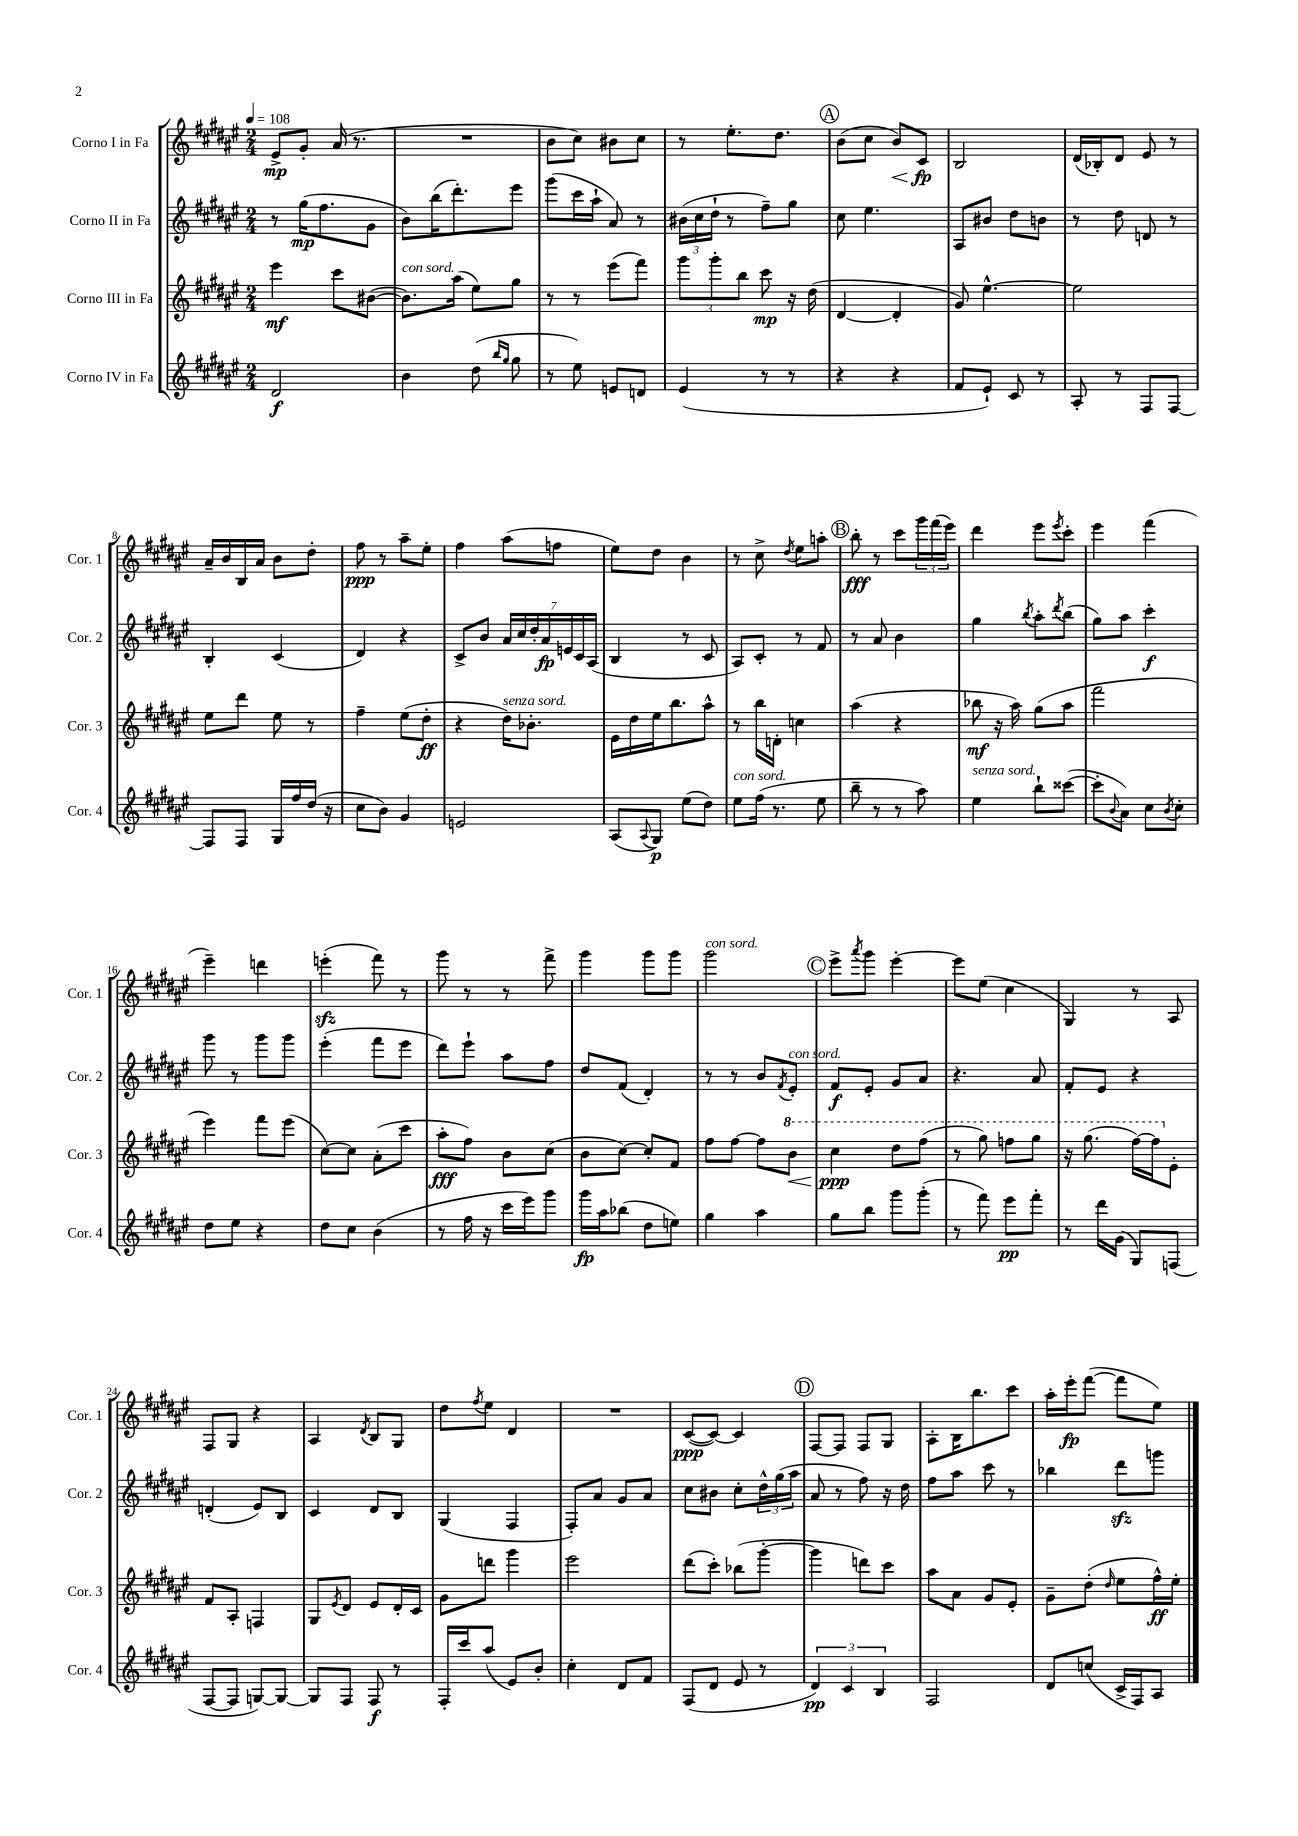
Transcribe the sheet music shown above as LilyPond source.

<<
\new StaffGroup <<
\new Staff = "s0" \with { instrumentName = "Corno I in Fa" shortInstrumentName = "Cor. 1" } {
    \clef treble \key fis \major \numericTimeSignature \time 2/4 \tempo 4 = 108
    eis'8->\mp gis'8-. ais'16( r8. |
    R2 |
    b'8 cis''8) bis'8 cis''8 |
    r8 eis''8.-. dis''8. |
    \mark \markup { \circle "A" } b'8( cis''8 b'8\<) cis'8\fp\! |
    b2 |
    dis'16( bes16-.) dis'8 eis'8 r8 |
    ais'16-- b'16 b16 ais'16 b'8 dis''8-. |
    fis''8\ppp r8 ais''8-- eis''8-. |
    fis''4 ais''8( f''8 |
    eis''8) dis''8 b'4 |
    r8 cis''8-> \acciaccatura { dis''8 } eis''8 a''8-. |
    \mark \markup { \circle "B" } b''8-.\fff r8 cis'''8 \tuplet 3/2 { gis'''16 fis'''16( eis'''16) } |
    dis'''4 eis'''8 \acciaccatura { eis'''8 } cis'''8-. |
    eis'''4 fis'''4( |
    eis'''4--) d'''4 |
    e'''4-.\sfz( fis'''8) r8 |
    gis'''8 r8 r8 fis'''8-> |
    gis'''4 gis'''8 gis'''8 |
    gis'''2^\markup { \italic "con sord." } |
    \mark \markup { \circle "C" } eis'''8-> \acciaccatura { ais'''8 } gis'''8 eis'''4~-. |
    eis'''8 eis''8( cis''4 |
    gis4) r8 ais8 |
    fis8 gis8 r4 |
    ais4 \acciaccatura { dis'8 } b8 gis8 |
    dis''8 \acciaccatura { fis''8 } eis''8 dis'4 |
    R2 |
    cis'8~\ppp( cis'8~) cis'4 |
    \mark \markup { \circle "D" } fis8~ fis8 fis8 gis8 |
    ais8-. b16 b''8. cis'''8 |
    ais''16-. eis'''16-.\fp fis'''8~( fis'''8 eis''8) \bar "|." |
}
\new Staff = "s1" \with { instrumentName = "Corno II in Fa" shortInstrumentName = "Cor. 2" } {
    \clef treble \key fis \major \numericTimeSignature \time 2/4
    r8 gis''16\mp( fis''8. gis'8 |
    b'8) b''16( dis'''8.-.) eis'''8 |
    gis'''8( cis'''16 ais''16-! ais'8) r8 |
    \tuplet 3/2 { bis'16( cis''16 dis''16-! } r8 fis''8--) gis''8 |
    \mark \markup { \circle "A" } cis''8 eis''4. |
    ais8 bis'8 dis''8 b'8 |
    r8 dis''8 d'8 r8 |
    b4-. cis'4( |
    dis'4) r4 |
    cis'8-> b'8 \tuplet 7/4 { ais'16 cis''16 dis''16-. ais'16\fp e'16 cis'16 ais16( } |
    b4 r8 cis'8 |
    ais8) cis'8-. r8 fis'8 |
    \mark \markup { \circle "B" } r8 ais'8 b'4 |
    gis''4 \acciaccatura { b''8 } ais''8-. \acciaccatura { dis'''8 } b''8( |
    gis''8) ais''8 cis'''4-.\f |
    gis'''8 r8 gis'''8 gis'''8 |
    eis'''4-.( fis'''8 eis'''8 |
    dis'''8) eis'''8-! ais''8 fis''8 |
    dis''8 fis'8( dis'4-.) |
    r8 r8 b'8 \acciaccatura { fis'8 } eis'8-.^\markup { \italic "con sord." } |
    \mark \markup { \circle "C" } fis'8\f eis'8-. gis'8 ais'8 |
    r4. ais'8 |
    fis'8-. eis'8 r4 |
    d'4-.( eis'8) b8 |
    cis'4 dis'8 b8 |
    gis4( fis4 |
    fis8-.) ais'8 gis'8 ais'8 |
    cis''8 bis'8 cis''8-. \tuplet 3/2 { dis''16-^ gis''16( ais''16 } |
    \mark \markup { \circle "D" } ais'8 r8 fis''8) r16 dis''16 |
    fis''8 ais''8 cis'''8 r8 |
    bes''4 dis'''8\sfz g'''8 \bar "|." |
}
\new Staff = "s2" \with { instrumentName = "Corno III in Fa" shortInstrumentName = "Cor. 3" } {
    \clef treble \key fis \major \numericTimeSignature \time 2/4
    eis'''4\mf cis'''8 bis'8~( |
    bis'8.^\markup { \italic "con sord." }) ais''16( eis''8) gis''8 |
    r8 r8 eis'''8( fis'''8) |
    \tuplet 3/2 { gis'''8 gis'''8-. b''8 } cis'''8\mp r16 dis''16( |
    \mark \markup { \circle "A" } dis'4~ dis'4-. |
    gis'8) eis''4.~-^ |
    eis''2 |
    eis''8 dis'''8 eis''8 r8 |
    fis''4-- eis''8( dis''8-.\ff |
    r4 dis''16^\markup { \italic "senza sord." }) bes'8.-. |
    eis'16 dis''16 eis''16 b''8. ais''8-^ |
    r8 b''16 d'16-. c''4 |
    \mark \markup { \circle "B" } ais''4( r4 |
    bes''8\mf r16 ais''16) gis''8( ais''8 |
    fis'''2 |
    eis'''4) fis'''8 eis'''8( |
    cis''8~) cis''8 ais'8-.( cis'''8 |
    ais''8-.\fff fis''8) b'8 cis''8( |
    b'8 cis''8~) cis''8-. fis'8 |
    fis''8 fis''8~ fis''8 \ottava #1 b''8\< |
    \mark \markup { \circle "C" } cis'''4\ppp\! dis'''8 fis'''8( |
    r8 gis'''8) f'''8 gis'''8 |
    r16 gis'''8.( fis'''16~) fis'''16 \ottava #0 eis'8-. |
    fis'8 ais8-. f4 |
    gis8 \acciaccatura { eis'8 } dis'8 eis'8 dis'16-. cis'16 |
    gis'8 d'''8 gis'''4 |
    eis'''2 |
    dis'''8( cis'''8-.) bes''8( gis'''8~-. |
    \mark \markup { \circle "D" } gis'''4 d'''8) cis'''8 |
    ais''8 ais'8 gis'8 eis'8-. |
    gis'8-- dis''8-.( \grace { dis''16 } eis''8 fis''16-^\ff) eis''16-. \bar "|." |
}
\new Staff = "s3" \with { instrumentName = "Corno IV in Fa" shortInstrumentName = "Cor. 4" } {
    \clef treble \key fis \major \numericTimeSignature \time 2/4
    dis'2\f |
    b'4 dis''8( \grace { b''16 gis''16 } gis''8 |
    r8 eis''8) e'8 d'8 |
    eis'4( r8 r8 |
    \mark \markup { \circle "A" } r4 r4 |
    fis'8 eis'8-!) cis'8 r8 |
    ais8-. r8 fis8 fis8~ |
    fis8 fis8 gis16 fis''16 dis''16( r16 |
    cis''8 b'8) gis'4 |
    e'2 |
    ais8( \appoggiatura { ais8 } gis8\p) eis''8( dis''8) |
    eis''8^\markup { \italic "con sord." } fis''16( r8. eis''8 |
    \mark \markup { \circle "B" } b''8-- r8 r8 ais''8) |
    eis''4^\markup { \italic "senza sord." } b''8-! cisis'''8~( |
    cisis'''8-. \appoggiatura { b'8 } ais'8) cis''8 \acciaccatura { b'8 } cis''8-. |
    dis''8 eis''8 r4 |
    dis''8 cis''8 b'4( |
    r8 fis''16 r16 cis'''16 eis'''16) gis'''8 |
    gis'''16\fp ais''16 bes''8( dis''8 e''8) |
    gis''4 ais''4 |
    \mark \markup { \circle "C" } gis''8 b''8 gis'''8 gis'''8-.( |
    r8 fis'''8) eis'''8\pp fis'''8-. |
    r8 dis'''16 gis'16( gis8) f8( |
    fis8~ fis8 g8~) g8~ |
    g8 fis8 fis8\f r8 |
    fis16-. cis'''16 ais''8( eis'8) b'8-. |
    cis''4-. dis'8 fis'8 |
    fis8( dis'8 eis'8 r8 |
    \mark \markup { \circle "D" } \tuplet 3/2 { dis'4\pp) cis'4 b4 } |
    fis2 |
    dis'8 c''8( cis'16-> fis16) ais8 \bar "|." |
}
>>
>>
